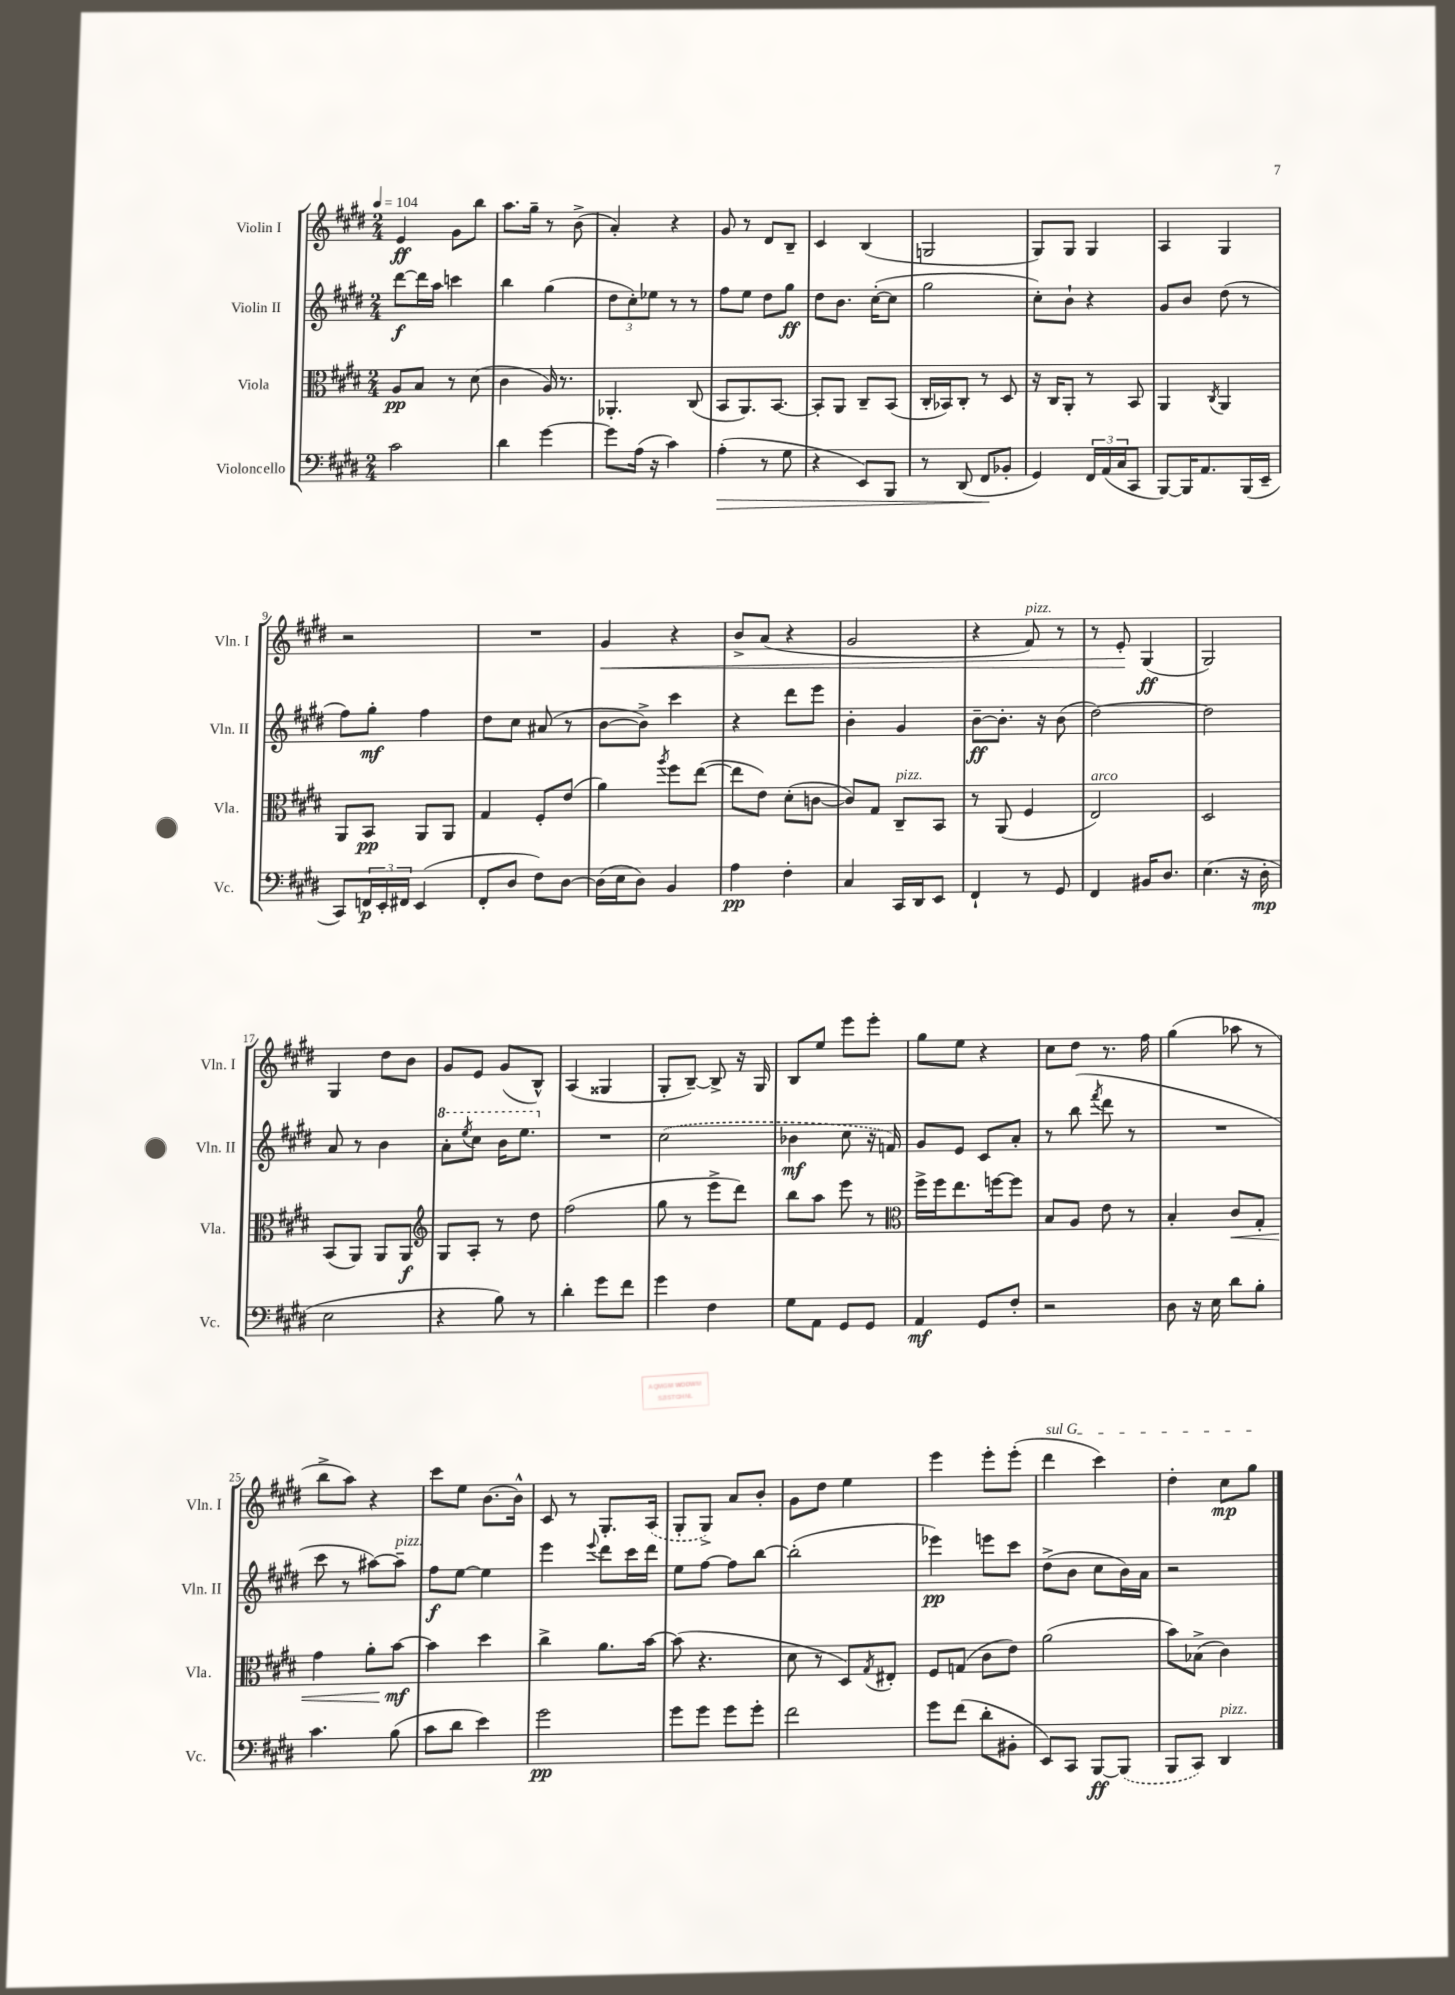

**kern	**kern	**kern	**kern
*staff4	*staff3	*staff2	*staff1
*clefF4	*clefC3	*clefG2	*clefG2
*k[f#c#g#d#]	*k[f#c#g#d#]	*k[f#c#g#d#]	*k[f#c#g#d#]
*M2/4	*M2/4	*M2/4	*M2/4
*MM104	*MM104	*MM104	*MM104
2c#\	8A/L	[8ddd#\L	4e/
.	8B/J	16ddd#\]L	.
.	.	16aa\JJ	.
.	8r	4ccc\	8g#\L
.	(8d#\	.	8bb\J
=	=	=	=
4d#\	4c#\	4bb\	8.aa\L
.	.	.	16gg#~\Jk
[4g#\	16A/)	(4gg#\	8r
.	8.r	.	.
.	.	.	(8b^\
=	=	=	=
8g#\]L	4.AA-'/	12dd#\L	4a'/)
.	.	12cc#'\)	.
(16A\Jk	.	.	.
.	.	12ee-\J	.
16r	.	.	.
4c#\)	.	8r	4r
.	(8C#/	8r	.
=	=	=	=
(4A'\	8BB/L	8ff#\L	8g#/
.	8.AA/)	8ee\J	8r
8r	.	8dd#\L	8d#/L
.	[8.BB/J	.	.
8G#\	.	8gg#\J	8B~/J
=	=	=	=
4r	8BB'/]L	8dd#\L	4c#/
.	8AA/J	8.b\J	.
8EE/L)	8C#~/L	.	(4B/
.	.	([16cc#'\LK	.
8BBB/J	(8BB/J	8cc#\]J	.
=	=	=	=
8r	16C#'/LL	2gg#\	2G/
.	16BB-/J)	.	.
(8DD#/	8C#'/J	.	.
8FF#/L	8r	.	.
8BB-'/J	8D#/	.	.
=	=	=	=
4GG#/)	16r	8cc#'\L)	8G#/L)
.	16C#/LK	.	.
.	8AA'/J	8b`\J	8G#/J
24FF#/LL	8r	4r	4G#/
(24AA/	.	.	.
24C#/J	.	.	.
8CC#/J	8BB/	.	.
=	=	=	=
[8BBB/L)	4AA/	8g#/L	4A/
16BBB/]K	.	8b/J	.
8.AA/	.	.	.
.	8qC#/	.	.
.	4AA/	(8dd#\	4G#/
(16BBB/L	.	8r	.
16EE~/JJ	.	.	.
=	=	=	=
8CC#/L)	8AA/L	8ff#\L)	2r
24FF/L	8BB/J	8gg#'\J	.
24EE'/	.	.	.
24FF#/JJ	.	.	.
(4EE/	8AA/L	4ff#\	.
.	8AA/J	.	.
=	=	=	=
8FF#'/L	4G#/	8dd#\L	2r
8D#/J	.	8cc#\J	.
8F#\L)	8F#'/L	(8a#/	.
[8D#\J	(8e/J	8r	.
=	=	=	=
(16D#\]LL	4a\)	[8b\L	4g#/
16E\J	.	.	.
8D#\J)	.	8b^\]J)	.
.	8qaa/	.	.
4BB/	8ff#\L	4ccc#\	4r
.	([8ee\J	.	.
=	=	=	=
4A\	8ee\]L	4r	8b^/L
.	8e\J)	.	(8a/J
4F#'\	(8d#'\L	8ddd#\L	4r
.	[8c\J	8eee\J	.
=	=	=	=
4C#/	8c/]L)	4b'\	2g#/
.	8G#/J	.	.
16CC#/LL	8C#~/L	4g#/	.
16DD#/J	.	.	.
8EE/J	8BB/J	.	.
=	=	=	=
4FF#`/	8r	[8b~\L	4r
.	(8AA/	8.b'\]J	.
8r	4F#/	.	8f#/)
.	.	16r	.
8GG#/	.	(8b\	8r
=	=	=	=
4FF#/	2E/)	[2dd#\)	8r
.	.	.	8e'/
16BB#/LK	.	.	(4G#/
8.D#/J	.	.	.
=	=	=	=
(4.E\	2D#/	2dd#\]	2G#/)
16r	.	.	.
16D#'\	.	.	.
=	=	=	=
2E\	(8BB/L	8a/	4G#/
.	8AA/J)	8r	.
.	8AA/L	4b\	8dd#\L
.	8AA/J	.	8b\J
=	=	=	=
*	*clefG2	*	*
4r	8G#/L	8aa'\L	8g#/L
.	.	8qeee/	.
.	8A'/J	8ccc#\J	8e/J
8B\)	8r	16bb\LK	(8g#/L
.	.	8.eee\J	.
8r	8dd#\	.	8B^^/J)
=	=	=	=
4d#'\	(2ff#\	2r	(4A/
8g#\L	.	.	4G##/
8f#\J	.	.	.
=	=	=	=
4g#\	8gg#\	(2cc#\	8G#'/L
.	8r	.	[8B~/J)
4F#\	8eee^\L	.	8B^/]
.	8ddd#\J)	.	16r
.	.	.	16G#/
=	=	=	=
8G#\L	8bb\L	4b-\	8B/L
8AA\J	8aa\J	.	8ee/J
8GG#/L	8eee\	8cc#\	8eee\L
8GG#/J	8r	16r	8eee'\J
.	.	16f/)	.
=	=	=	=
*	*clefC3	*	*
4AA/	16ff#^\LL	8g#/L	8gg#\L
.	16ff#\J	.	.
.	8.ee\	8e/J	8ee\J
8GG#/L	.	8c#/L	4r
.	[16ff\k	.	.
8F#'/J	8ff\]J	8a'/J	.
=	=	=	=
2r	8B/L	8r	8cc#\L
.	8A/J	(8bb\	8dd#\J
.	.	8qfff#/	.
.	8e\	8ddd#\	8.r
.	8r	8r	.
.	.	.	16ff#\
=	=	=	=
8D#\	4B'/	2r	(4gg#\
16r	.	.	.
16E\	.	.	.
8d#\L	8c#/L	.	8aa-\
8B'\J	8G#'/J	.	8r
=	=	=	=
4.c#\	4g#\	8ccc#\	8bb^\L
.	.	8r	8aa\J)
.	8a'\L	[8aa#\L)	4r
(8B\	[8b\J	8aa#~\]J	.
=	=	=	=
8c#\L	4b\]	8ff#\L	8ccc#\L
8d#\J	.	[8ee\J	8ee\J
4e\)	4dd#\	4ee\]	[8.b\L
.	.	.	16b^^\]Jk
=	=	=	=
2g#\	4cc#^\	4eee\	8c#/
.	.	.	8r
.	.	8qqeee/	.
.	8.a\L	8ddd#\L	8.G#'/L
.	.	16ccc#\L	.
.	[16b\Jk	16ddd#\JJ	(16A/Jk
=	=	=	=
8g#\L	(8b\]	8ee\L	8G#'/L
8g#\J	4.r	[8ff#\J	8G#^/J)
8g#\L	.	8ff#\]L	8a/L
8g#'\J	.	[8bb\J	8b'/J
=	=	=	=
2f#\	8d#\	(2bb'\]	8g#\L
.	8r	.	8dd#\J
.	8D#/L)	.	4ee\
.	8qG#/	.	.
.	8E#'/J	.	.
=	=	=	=
8g#\L	8F#/L	4eee-\)	4eee\
(8f#\J	(8G/J	.	.
8d#'\L	8c#\L	8eee\L	8eee'\L
8BB#'\J	8e\J)	8ccc#\J	(8eee'\J
=	=	=	=
8EE/L)	(2a\	(8dd#^\L	4ddd#\
8CC#/J	.	8b\J	.
[8BBB/L	.	8cc#\L	4ccc#\)
(8BBB/]J	.	16b\L)	.
.	.	16a\JJ	.
=	=	=	=
8BBB/L	8b\L)	2r	4dd#'\
8CC#/J)	(8B-^\J	.	.
4DD#/	4c#\)	.	8cc#\L
.	.	.	8gg#\J
==	==	==	==
*-	*-	*-	*-
